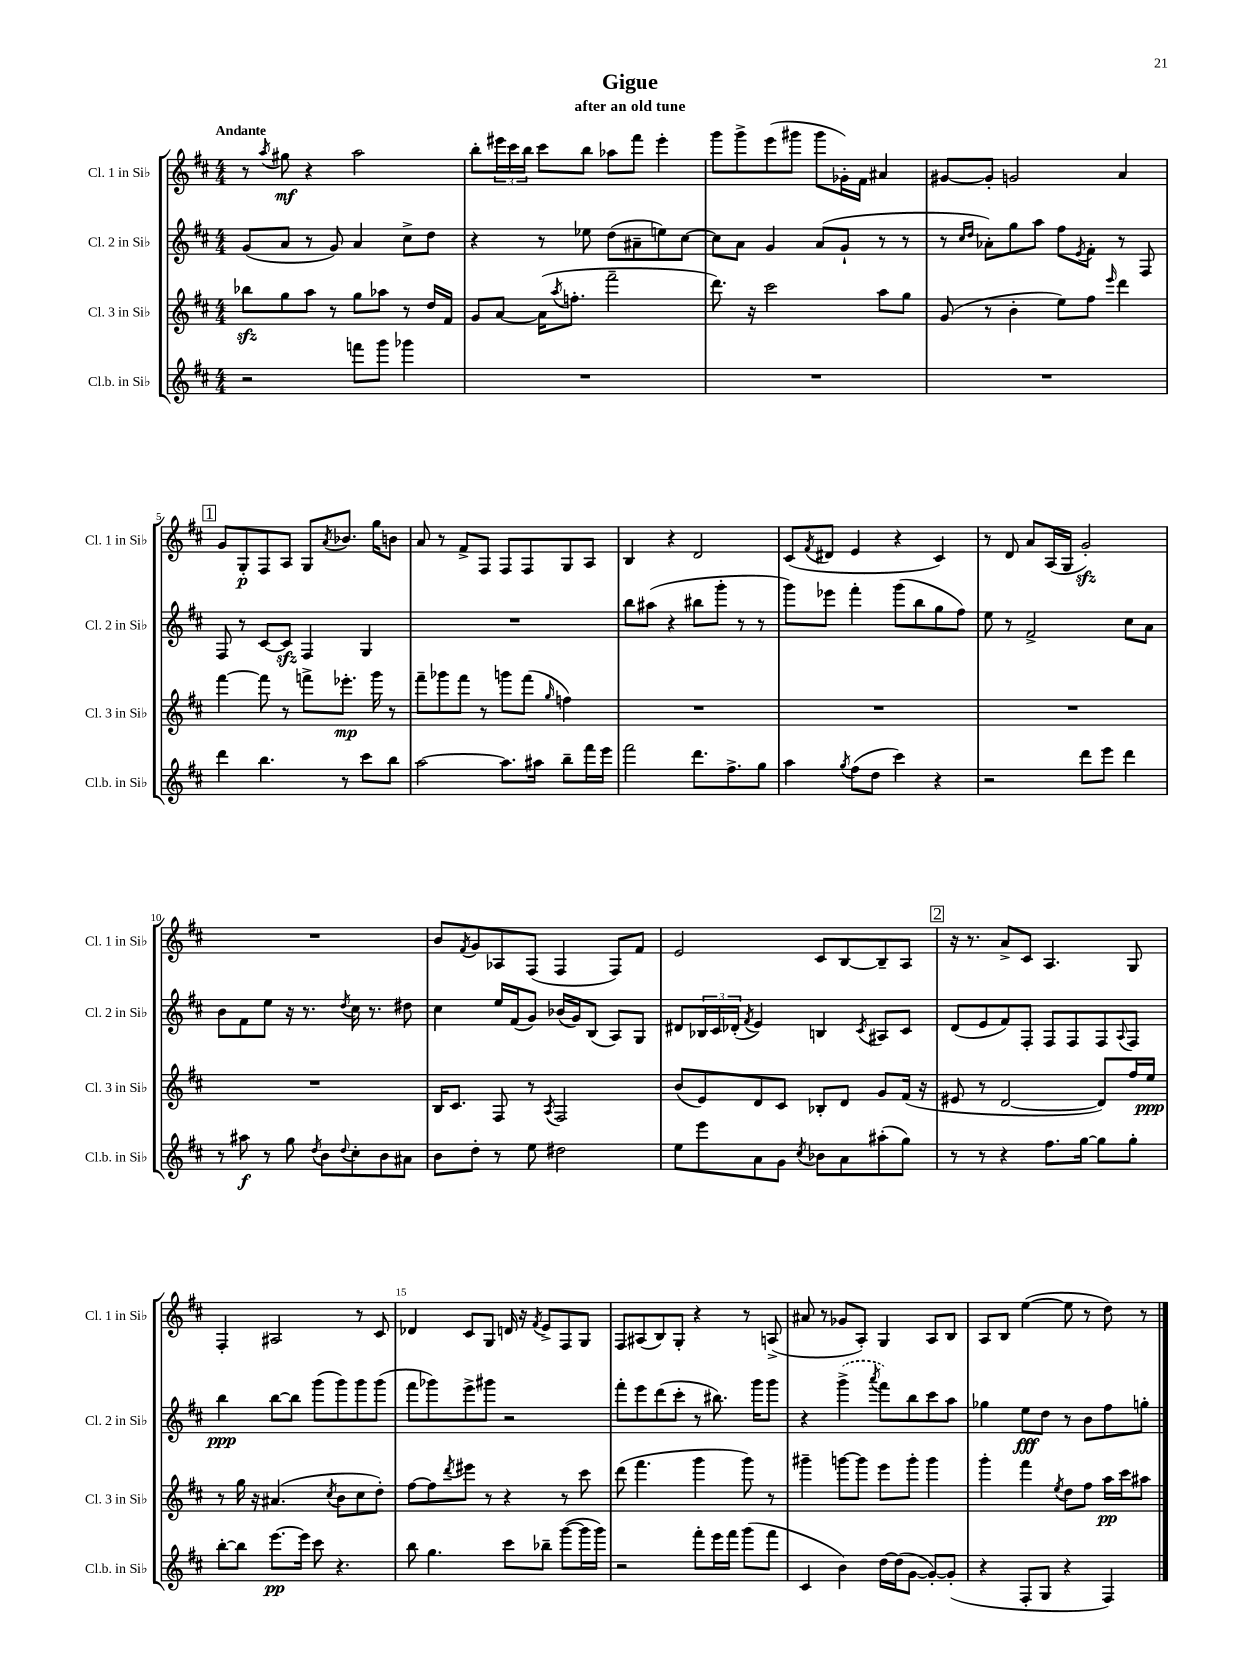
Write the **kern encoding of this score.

**kern	**dynam	**kern	**dynam	**kern	**dynam	**kern	**dynam
*part4	*part4	*part3	*part3	*part2	*part2	*part1	*part1
*staff4	*staff4	*staff3	*staff3	*staff2	*staff2	*staff1	*staff1
*I"Cl.b. in Si♭	*	*I"Cl. 3 in Si♭	*	*I"Cl. 2 in Si♭	*	*I"Cl. 1 in Si♭	*
*I'Cl.b. in Si♭	*	*I'Cl. 3 in Si♭	*	*I'Cl. 2 in Si♭	*	*I'Cl. 1 in Si♭	*
*clefG2	*	*clefG2	*	*clefG2	*	*clefG2	*
*k[f#c#]	*	*k[f#c#]	*	*k[f#c#]	*	*k[f#c#]	*
*M4/4	*	*M4/4	*	*M4/4	*	*M4/4	*
=1	=1	=1	=1	=1	=1	=1	=1
!	!	!	!	!	!	!LO:TX:a:B:t=Andante	!
2r	.	8bb-Xzz\L	.	(8g/L	.	8r	.
.	.	.	.	.	.	8qaa/	.
.	.	8gg\	.	8a/J	.	8gg#X\	mf
.	.	8aa\J	.	8r	.	4r	.
.	.	8r	.	8g/)	.	.	.
8fffn\L	.	8gg\L	.	4a/	.	2aa\	.
8ggg\J	.	8aa-X\J	.	.	.	.	.
4ggg-X\	.	8r	.	8cc#^\L	.	.	.
.	.	16dd/LL	.	8dd\J	.	.	.
.	.	16f#/JJ	.	.	.	.	.
=2	=2	=2	=2	=2	=2	=2	=2
1r	.	8g/L	.	4r	.	8bb'\L	.
.	.	[8a/J	.	.	.	24eee#X\L	.
.	.	.	.	.	.	24ccc#\	.
.	.	.	.	.	.	24bb\JJ	.
.	.	(16a\KL]	.	8r	.	8ccc#\L	.
.	.	8qaa/	.	.	.	.	.
.	.	8.ffn'\J	.	.	.	.	.
.	.	.	.	8ee-X\	.	8bb\J	.
.	.	2fff#~\	.	(8dd\L	.	8aa-X\L	.
.	.	.	.	8a#X~\	.	8fff#\J	.
.	.	.	.	8een\)	.	4eee#'\	.
.	.	.	.	[8cc#\J	.	.	.
=3	=3	=3	=3	=3	=3	=3	=3
1r	.	8.ddd\)	.	8cc#\L]	.	8ggg\L	.
.	.	.	.	8a\J	.	8ggg^\	.
.	.	16r	.	.	.	.	.
.	.	2ccc#\	.	4g/	.	(8eee\	.
.	.	.	.	.	.	8ggg#X\J	.
.	.	.	.	(8a/L	.	8ggg#\L	.
.	.	.	.	8g`/J	.	16g-X'\L)	.
.	.	.	.	.	.	16f#\JJ	.
.	.	8aa\L	.	8r	.	4a#X/	.
.	.	8gg\J	.	8r	.	.	.
=4	=4	=4	=4	=4	=4	=4	=4
1r	.	(8g/	.	8r	.	[8g#X/L	.
.	.	.	.	16qqcc#/LL	.	.	.
.	.	.	.	16qqdd/JJ	.	.	.
.	.	8r	.	8a-X'\L)	.	8g#'/J]	.
.	.	4b'\	.	8gg\	.	2gn/	.
.	.	.	.	8aa\J	.	.	.
.	.	8ee\L)	.	8ff#\L	.	.	.
.	.	.	.	8qe/	.	.	.
.	.	8ff#\J	.	8f#'\J	.	.	.
.	.	16qqeee/	.	.	.	.	.
.	.	4ddd\	.	8r	.	4a/	.
.	.	.	.	8F#/	.	.	.
!!LO:LB:g=z
!!LO:REH:place=s1:t=1
=5	=5	=5	=5	=5	=5	=5	=5
4ddd\	.	[4fff#\	.	8F#/	.	8g/L	.
.	.	.	.	8r	.	8G'/	p
4.bb\	.	8fff#\]	.	[8c#/L	.	8F#/	.
.	.	8r	.	8c#zz/J]	.	8A/J	.
.	.	8fffn^\L	.	4F#/	.	8G/L	.
.	.	.	.	.	.	8qa/	.
8r	.	8.eee-X'\J	mp	.	.	8.b-X/J	.
8ccc#\L	.	.	.	4G/	.	.	.
.	.	16ggg\	.	.	.	16gg\KL	.
8bb\J	.	8r	.	.	.	8bn\J	.
=6	=6	=6	=6	=6	=6	=6	=6
[2aa\	.	8fff#~\L	.	1r	.	8a/	.
.	.	8ggg-X\	.	.	.	8r	.
.	.	8fff#\J	.	.	.	8f#^/L	.
.	.	8r	.	.	.	8F#/J	.
8.aa\L]	.	8gggn\L	.	.	.	8F#/L	.
.	.	(8fff#\J	.	.	.	8F#/	.
16aa#X\Jk	.	.	.	.	.	.	.
.	.	16qqgg/	.	.	.	.	.
8bb~\L	.	4ffn\)	.	.	.	8G/	.
16fff#\L	.	.	.	.	.	8A/J	.
16eee\JJ	.	.	.	.	.	.	.
=7	=7	=7	=7	=7	=7	=7	=7
2fff#\	.	1r	.	8bb\L	.	4B/	.
.	.	.	.	(8aa#X\J	.	.	.
.	.	.	.	4r	.	4r	.
8.ddd\L	.	.	.	8bb#X\L	.	2d/	.
.	.	.	.	8ggg'\J	.	.	.
8.ff#^\	.	.	.	.	.	.	.
.	.	.	.	8r	.	.	.
8gg\J	.	.	.	8r	.	.	.
=8	=8	=8	=8	=8	=8	=8	=8
4aa\	.	1r	.	8ggg\L)	.	(8c#/L	.
.	.	.	.	.	.	8qf#/	.
.	.	.	.	8eee-X\J	.	8d#X/J	.
8qgg/	.	.	.	.	.	.	.
(8ff#\L	.	.	.	4fff#'\	.	4e/	.
8dd\J	.	.	.	.	.	.	.
4ccc#\)	.	.	.	(8ggg\L	.	4r	.
.	.	.	.	8bb\	.	.	.
4r	.	.	.	8gg\	.	4c#/)	.
.	.	.	.	8ff#\J)	.	.	.
=9	=9	=9	=9	=9	=9	=9	=9
2r	.	1r	.	8ee\	.	8r	.
.	.	.	.	8r	.	8d/	.
.	.	.	.	2f#^/	.	8a/L	.
.	.	.	.	.	.	(16A/L	.
.	.	.	.	.	.	16G/JJ	.
8ddd\L	.	.	.	.	.	2gzz'/)	.
8eee\J	.	.	.	.	.	.	.
4ddd\	.	.	.	8cc#\L	.	.	.
.	.	.	.	8a\J	.	.	.
!!LO:LB:g=z
=10	=10	=10	=10	=10	=10	=10	=10
8r	.	1r	.	8b\L	.	1r	.
8aa#X\	f	.	.	8f#\	.	.	.
8r	.	.	.	8ee\J	.	.	.
8gg\	.	.	.	16r	.	.	.
.	.	.	.	8.r	.	.	.
8qdd/	.	.	.	.	.	.	.
8b\L	.	.	.	.	.	.	.
8qqdd/	.	.	.	8qdd/	.	.	.
8cc#'\	.	.	.	16cc#\	.	.	.
.	.	.	.	8.r	.	.	.
8b\	.	.	.	.	.	.	.
8a#X\J	.	.	.	8dd#X\	.	.	.
=11	=11	=11	=11	=11	=11	=11	=11
8b\L	.	16B/KL	.	4cc#\	.	8b/L	.
.	.	8.c#/J	.	.	.	.	.
.	.	.	.	.	.	8qf#/	.
8dd'\J	.	.	.	.	.	8g/	.
8r	.	8F#/	.	16ee/LL	.	8A-X/	.
.	.	.	.	(16f#/J	.	.	.
8ee\	.	8r	.	8g/J)	.	(8F#/J	.
.	.	8qA/	.	.	.	.	.
2dd#X\	.	2F#/	.	(16b-X/LL	.	4F#/	.
.	.	.	.	16g/J)	.	.	.
.	.	.	.	(8B/J	.	.	.
.	.	.	.	8A/L)	.	8F#/L)	.
.	.	.	.	8G/J	.	8f#/J	.
=12	=12	=12	=12	=12	=12	=12	=12
8ee\L	.	(8b/L	.	8d#X/L	.	2e/	.
8eee\	.	8e/)	.	24B-X/L	.	.	.
.	.	.	.	24c#/	.	.	.
.	.	.	.	(24d-X'/JJ	.	.	.
.	.	.	.	8qf#/	.	.	.
8a\	.	8d/	.	4e/)	.	.	.
8g\J	.	8c#/J	.	.	.	.	.
8qcc#/	.	.	.	.	.	.	.
8b-X\L	.	8B-X'/L	.	4Bn/	.	8c#/L	.
8a\	.	8d/J	.	.	.	[8B/	.
.	.	.	.	8qc#/	.	.	.
(8aa#X'\	.	8g/L	.	8A#X/L	.	8B~/]	.
8gg\J)	.	(16f#/Jk	.	8c#/J	.	8A/J	.
.	.	16r	.	.	.	.	.
!!LO:REH:place=s1:t=2
=13	=13	=13	=13	=13	=13	=13	=13
8r	.	8e#X/	.	(8d/L	.	16r	.
.	.	.	.	.	.	8.r	.
8r	.	8r	.	8e/	.	.	.
4r	.	[2d/	.	8f#/)	.	8a^/L	.
.	.	.	.	8F#'/J	.	8c#/J	.
8.ff#\L	.	.	.	8F#/L	.	4.A/	.
.	.	.	.	8F#/	.	.	.
[16gg\Jk	.	.	.	.	.	.	.
8gg\L]	.	8d/L])	.	8F#/	.	.	.
.	.	.	.	8qqA/	.	.	.
8gg'\J	.	16ff#/L	.	8F#/J	.	8G/	.
.	.	16ee/JJ	ppp	.	.	.	.
!!LO:LB:g=z
=14	=14	=14	=14	=14	=14	=14	=14
[8bb'\L	.	8r	.	4bb\	ppp	4F#'/	.
8bb\J]	.	16gg\	.	.	.	.	.
.	.	16r	.	.	.	.	.
[8.eee\L	pp	(4.a#X/	.	[8bb\L	.	2A#X/	.
.	.	.	.	8bb\J]	.	.	.
16eee\Jk]	.	.	.	.	.	.	.
8ccc#\	.	.	.	(8ggg\L	.	.	.
.	.	8qcc#/	.	.	.	.	.
4.r	.	8b\L	.	8ggg\)	.	.	.
.	.	8cc#\	.	8ggg\	.	8r	.
.	.	8dd'\J)	.	(8ggg\J	.	8c#/	.
=15	=15	=15	=15	=15	=15	=15	=15
8bb\	.	[8ff#\L	.	8fff#\L	.	4d-X/	.
4.gg\	.	8ff#\]	.	8ggg-X\)	.	.	.
.	.	8qddd/	.	.	.	.	.
.	.	8eee#X\J	.	8eee^\	.	8c#/L	.
.	.	8r	.	8ggg#X\J	.	8G/J	.
8ccc#\L	.	4r	.	2r	.	16dn/	.
.	.	.	.	.	.	16r	.
.	.	.	.	.	.	8qf#/	.
8bb-X~\J	.	.	.	.	.	8e^/L	.
([8ggg\L	.	8r	.	.	.	8F#/	.
16ggg\L]	.	8ccc#\	.	.	.	8G/J	.
16ggg\JJ)	.	.	.	.	.	.	.
=16	=16	=16	=16	=16	=16	=16	=16
2r	.	(8ddd\	.	8fff#'\L	.	8F#/L	.
.	.	4.fff#\	.	8eee\	.	(8A#X/	.
.	.	.	.	(8ddd\	.	8B/)	.
.	.	.	.	8ccc#'\J	.	8G'/J	.
8fff#'\L	.	4ggg\	.	8r	.	4r	.
16eee\L	.	.	.	8.bb#X\)	.	.	.
16fff#\JJ	.	.	.	.	.	.	.
(8ggg\L	.	8ggg\)	.	.	.	8r	.
.	.	.	.	16ggg\KL	.	.	.
8fff#\J	.	8r	.	8ggg\J	.	(8An^/	.
=17	=17	=17	=17	=17	=17	=17	=17
4c#/	.	4ggg#X~\	.	4r	.	8a#X/	.
.	.	.	.	.	.	8r	.
4b\)	.	[8gggn\L	.	(4ggg^\	.	8g-X/L	.
.	.	8ggg\J]	.	.	.	8A'/J)	.
.	.	.	.	8qaaa/	.	.	.
[16dd\LL	.	8eee\L	.	8fff#\L)	.	4G/	.
(16dd\J]	.	.	.	.	.	.	.
[8g\J	.	8ggg'\J	.	8bb\	.	.	.
8g'/L_)	.	4ggg\	.	8ccc#\	.	8A/L	.
(8g'/J]	.	.	.	8aa\J	.	8B/J	.
=18	=18	=18	=18	=18	=18	=18	=18
4r	.	4ggg'\	.	4gg-X\	.	8A/L	.
.	.	.	.	.	.	8B/J	.
8F#'/L	.	4fff#\	.	8ee\L	fff	([4ee\	.
8G/J	.	.	.	8dd\J	.	.	.
.	.	8qee/	.	.	.	.	.
4r	.	8dd\L	.	8r	.	8ee\]	.
.	.	8ff#\J	.	8b\L	.	8r	.
4F#/)	.	16aa\LL	pp	8ff#\	.	8dd\)	.
.	.	16ccc#\J	.	.	.	.	.
.	.	8aa#X\J	.	8ggn'\J	.	8r	.
==	==	==	==	==	==	==	==
*-	*-	*-	*-	*-	*-	*-	*-
